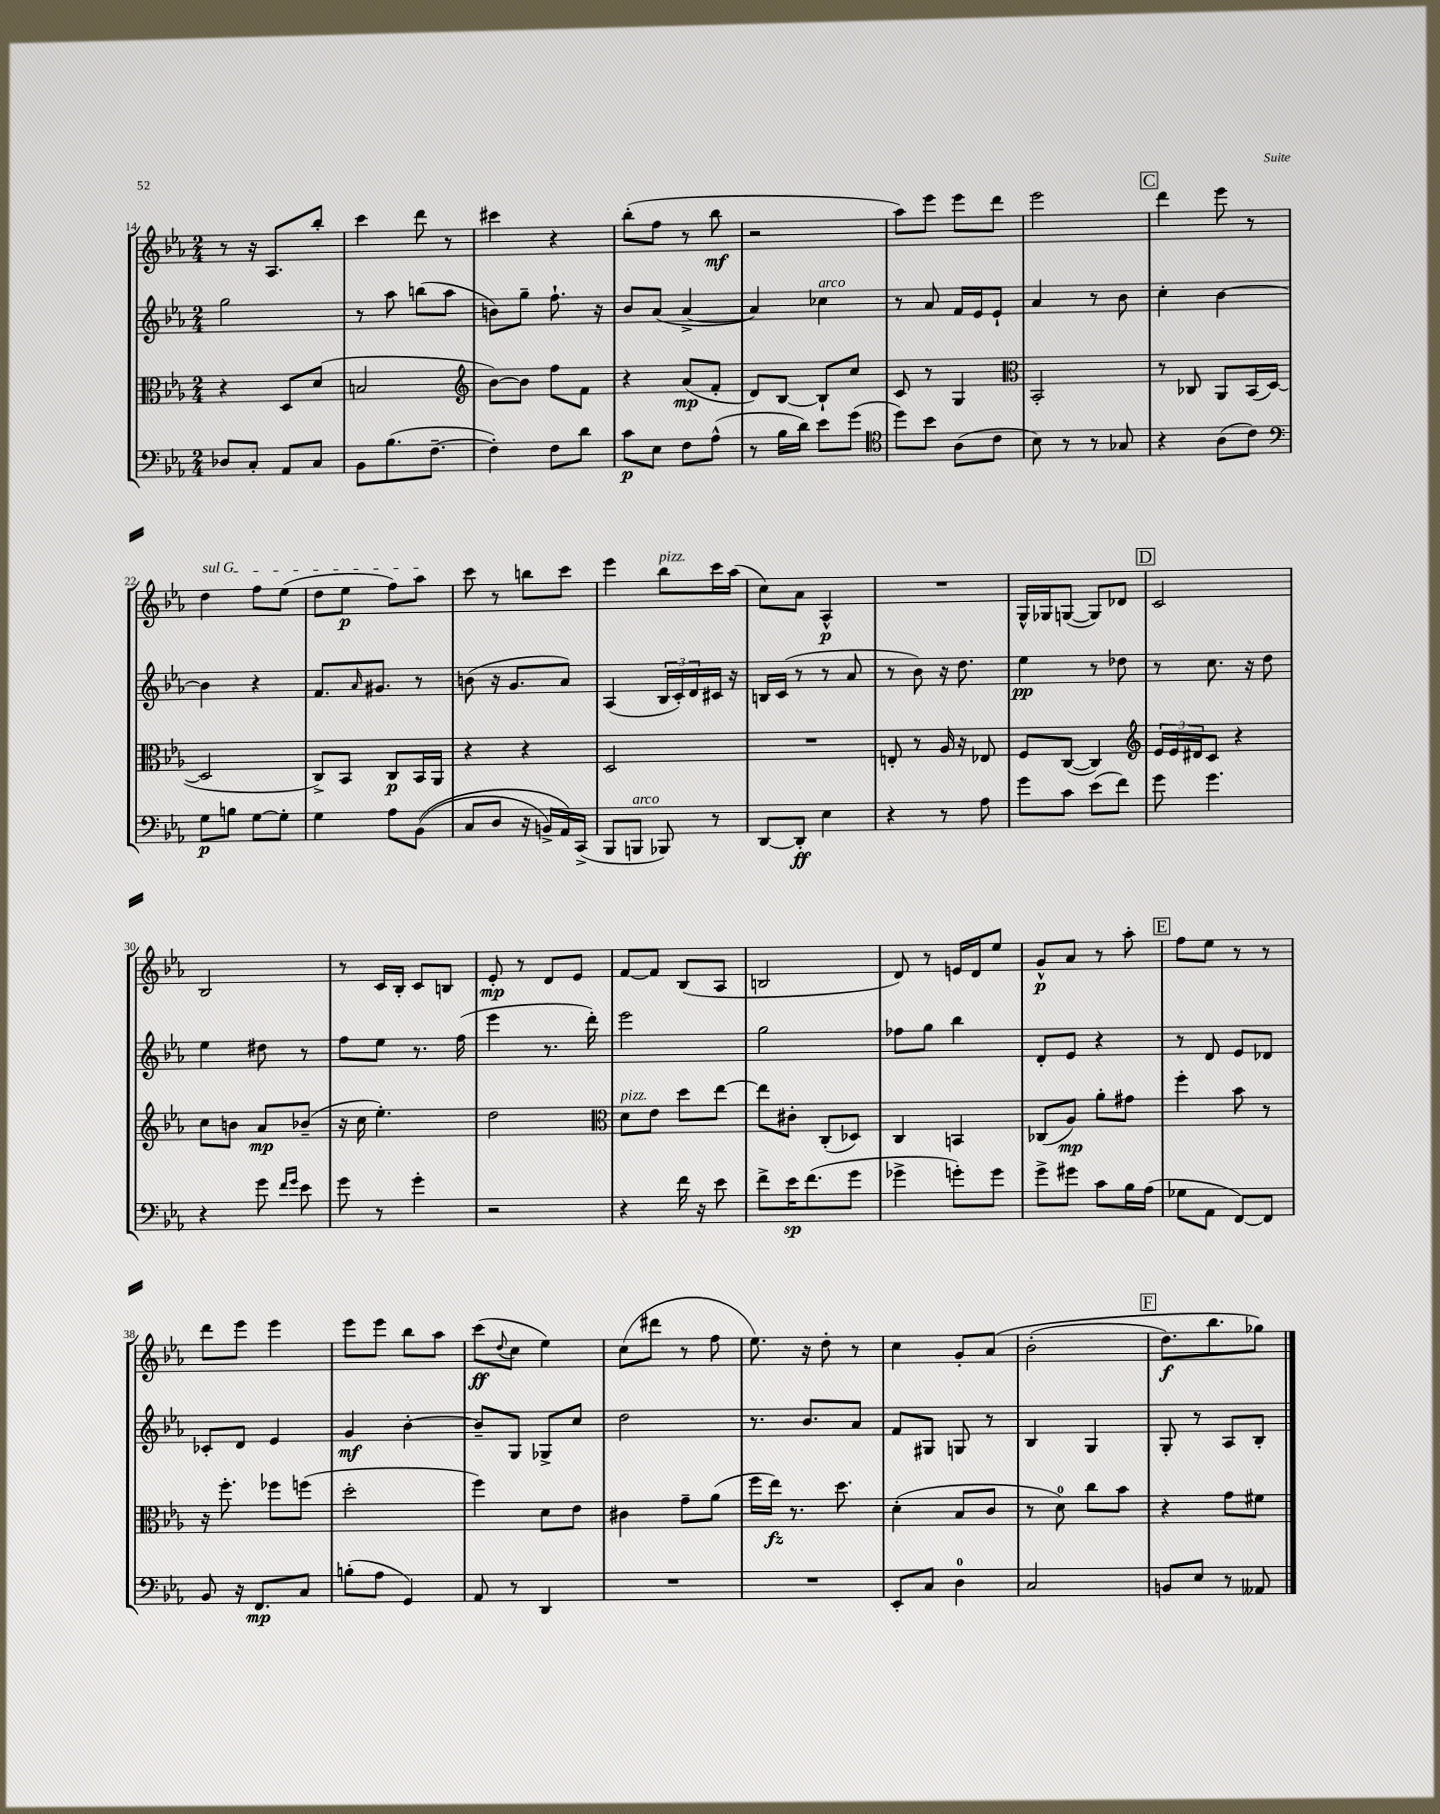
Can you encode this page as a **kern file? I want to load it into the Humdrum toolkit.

**kern	**kern	**kern	**kern
*staff4	*staff3	*staff2	*staff1
*clefF4	*clefC3	*clefG2	*clefG2
*k[b-e-a-]	*k[b-e-a-]	*k[b-e-a-]	*k[b-e-a-]
*M2/4	*M2/4	*M2/4	*M2/4
8D-	4r	2gg	8r
8C'	.	.	16r
.	.	.	8.A-
8AA-	8D	.	.
8C	(8d	.	8bb-'
=	=	=	=
8BB-	2B	8r	4ccc
(8.B-	.	8aa-	.
.	.	(8bb	8ddd
[8.F~	.	.	.
.	.	8aa-	8r
=	=	=	=
*	*clefG2	*	*
4F'])	[8b-)	8b)	4ccc#
.	8b-]	8gg~	.
8F	8ff	8.ff`	4r
8d	8f	.	.
.	.	16r	.
=	=	=	=
8c	4r	8b-	(8bb-'
8E-	.	(8a-	8ff
8F	(8a-	[4a-^	8r
(8A-^^	8f'	.	8bb-
=	=	=	=
8r	8d)	4a-])	2r
16B-	[8B-	.	.
16d)	.	.	.
8e-	8B-`]	4cc-	.
(8g	8cc	.	.
=	=	=	=
*clefC4	*	*	*
8dd)	8c	8r	8aa-)
8b-	8r	8a-	8eee-
(8A-	4G	16f	8eee-
.	.	16e-	.
8c	.	8e-`	8ddd
=	=	=	=
*	*clefC3	*	*
8B-)	2BB-'	4a-	2eee-
8r	.	.	.
8r	.	8r	.
8G-	.	8b-	.
=	=	=	=
4r	8r	4cc'	4ddd
.	8C-	.	.
(8A-	8AA-	[4b-	8eee-
8c)	(16BB-	.	8r
.	[16D	.	.
=	=	=	=
*clefF4	*	*	*
8G	2D]	4b-]	4dd
8B	.	.	.
[8G	.	4r	8ff
8G']	.	.	(8ee-
=	=	=	=
4G	8C^)	8.f	8dd
.	8BB-	.	8ee-
.	.	16qqa-	.
.	.	8.g#	.
8A-	8C	.	8ff)
&((8BB-	16BB-	8r	8aa-
.	16AA-	.	.
=	=	=	=
8C	4r	(8b	8ccc
8D	.	16r	8r
.	.	8.g	.
16r	4r	.	8bb
16BB^)	.	.	.
16AA-&)	.	8a-)	8ccc
(16CC^	.	.	.
=	=	=	=
8BBB-	2D	(4A-	4eee-
8BBB	.	.	.
8BBB-)	.	24B-	8bb-
.	.	24c')	.
.	.	24d	.
8r	.	16c#	16ccc
.	.	16r	(16aa-
=	=	=	=
[8DD	2r	16B	8cc)
.	.	(16c	.
8DD']	.	8r	8a-
4E-	.	8r	4A-^^
.	.	8a-	.
=	=	=	=
4r	8E'	8r	2r
.	8r	8b-)	.
8r	16A-	16r	.
.	16r	8.dd	.
8A-	8E-	.	.
=	=	=	=
8g	8F	4ee-	16G^^
.	.	.	16G-
8c	([8C	.	([8G
(8e-	4C])	8r	8G])
8f)	.	8dd-	8d-
=	=	=	=
*	*clefG2	*	*
8g	24e-	8r	2c
.	24e-	.	.
.	24d#	.	.
4.g	8c	8.cc	.
.	4r	.	.
.	.	16r	.
.	.	8dd	.
=	=	=	=
4r	8cc	4ee-	2B-
.	8b	.	.
8g	8a-	8dd#	.
16qqf	.	.	.
16qqg	.	.	.
8e-	(8b-~	8r	.
=	=	=	=
8g	16r	8ff	8r
.	16cc	.	.
8r	4.ee-')	8ee-	16c
.	.	.	16B-'
4g'	.	8.r	8c
.	.	.	8B
.	.	(16ff	.
=	=	=	=
2r	2dd	4eee-	8e-'
.	.	.	8r
.	.	8.r	8d
.	.	.	8e-
.	.	16ddd')	.
=	=	=	=
*	*clefC3	*	*
4r	8d	2eee-	[8f
.	8e-	.	8f]
16f	8dd	.	(8B-
16r	.	.	.
8e-	[8ee-	.	8A-
=	=	=	=
8f^	8ee-]	2gg	2B
16e-	8c#'	.	.
(8.f	.	.	.
.	(8C'	.	.
8g	8D-)	.	.
=	=	=	=
4g-^	4C	8ff-	8d)
.	.	8gg	8r
8g')	4BB	4bb-	16e
.	.	.	16d
8g	.	.	8ee-
=	=	=	=
8g^	(8C-	8d'	8g^^
8g#	8A-)	8e-	8a-
8c	8a-'	4r	8r
16B-	8g#	.	8aa-'
(16A-	.	.	.
=	=	=	=
8G-	4ff'	8r	8ff
8AA-	.	8d	8ee-
[8FF)	8b-	8e-	8r
8FF]	8r	8d-	8r
=	=	=	=
8BB-	16r	8c-'	8ddd
.	8.ff'	.	.
16r	.	8d	8eee-
8.FF	.	.	.
.	8ff-	4e-	4eee-
8C	(8ff	.	.
=	=	=	=
(8B'	2dd'	4g	8eee-
8A-	.	.	8eee-
4GG)	.	[4b-'	8bb-
.	.	.	8aa-
=	=	=	=
8AA-	4ff)	8b-~]	(8ccc
.	.	.	8qqdd
8r	.	8G	8cc
4DD	8d	8G-^	4ee-)
.	8e-	8cc	.
=	=	=	=
2r	4c#	2dd	(8cc
.	.	.	8ddd#
.	8g~	.	8r
.	(8a-	.	8ff
=	=	=	=
2r	16ff	8.r	8.ee-)
.	16ee-)	.	.
.	8.r	.	.
.	.	8.b-	16r
.	.	.	8dd'
.	8.dd	.	.
.	.	8a-	8r
=	=	=	=
8EE-'	(4d'	8f	4cc
8C	.	8G#	.
4D	8B-	8G	8g'
.	8c	8r	&(8a-
=	=	=	=
2C	8r	4B-	(2b-'
.	8d)	.	.
.	8cc	4G	.
.	8b-	.	.
=	=	=	=
8BB	4r	8G'	8.dd)
8E-	.	8r	.
.	.	.	8.bb-
8r	8g	8A-	.
8AA--	8f#	8B-'	8gg-&)
==	==	==	==
*-	*-	*-	*-
